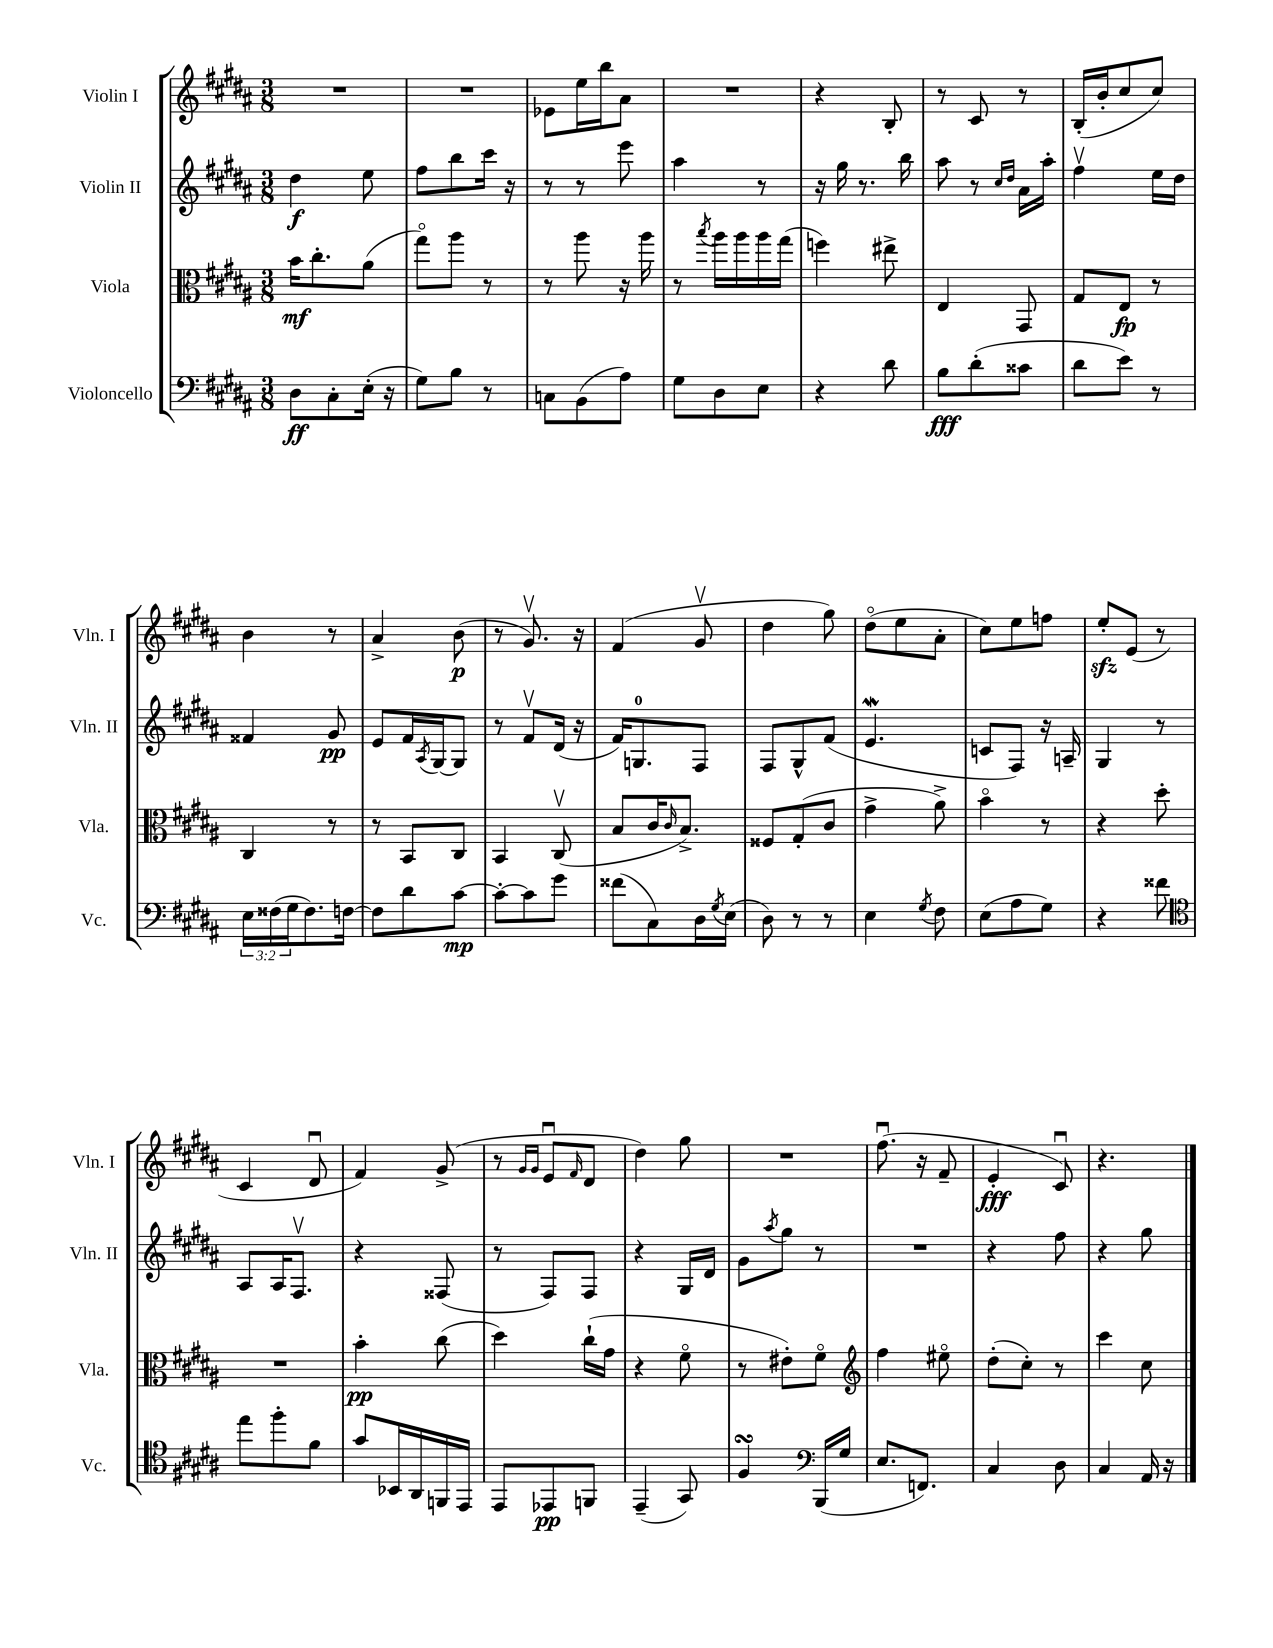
<<
\new StaffGroup <<
\new Staff = "s0" \with { instrumentName = "Violin I" shortInstrumentName = "Vln. I" } {
    \clef treble \key b \major \numericTimeSignature \time 3/8
    R4. |
    R4. |
    ees'8 e''16 b''16 ais'8 |
    R4. |
    r4 b8-. |
    r8 cis'8 r8 |
    b16-.( b'16-. cis''8 cis''8) |
    b'4 r8 |
    ais'4-> b'8\p( |
    r8 gis'8.\upbow) r16 |
    fis'4( gis'8\upbow |
    dis''4 gis''8) |
    dis''8\flageolet( e''8 ais'8-. |
    cis''8) e''8 f''8 |
    e''8-.\sfz e'8( r8 |
    cis'4 dis'8\downbow |
    fis'4) gis'8->( |
    r8 \grace { gis'16 gis'16 } e'8\downbow \grace { fis'16 } dis'8 |
    dis''4) gis''8 |
    R4. |
    fis''8.\downbow( r16 fis'8-- |
    e'4-.\fff cis'8\downbow) |
    r4. \bar "|." |
}
\new Staff = "s1" \with { instrumentName = "Violin II" shortInstrumentName = "Vln. II" } {
    \clef treble \key b \major \numericTimeSignature \time 3/8
    dis''4\f e''8 |
    fis''8 b''8 cis'''16 r16 |
    r8 r8 e'''8 |
    ais''4 r8 |
    r16 gis''16 r8. b''16 |
    ais''8 r8 \grace { cis''16 dis''16 } ais'16 ais''16-. |
    fis''4\upbow e''16 dis''16 |
    fisis'4 gis'8\pp |
    e'8 fis'16 \acciaccatura { ais8 } gis16~ gis8 |
    r8 fis'8\upbow dis'16( r16 |
    fis'16) g8.-0 fis8 |
    fis8 gis8-^ fis'8( |
    e'4.\mordent |
    c'8 fis8) r16 a16-- |
    gis4 r8 |
    ais8 ais16 fis8.\upbow |
    r4 fisis8( |
    r8 fis8) fis8 |
    r4 gis16 dis'16 |
    gis'8 \acciaccatura { ais''8 } gis''8 r8 |
    R4. |
    r4 fis''8 |
    r4 gis''8 \bar "|." |
}
\new Staff = "s2" \with { instrumentName = "Viola" shortInstrumentName = "Vla." } {
    \clef alto \key b \major \numericTimeSignature \time 3/8
    b'16\mf cis''8.-. ais'8( |
    gis''8\flageolet) ais''8 r8 |
    r8 ais''8 r16 ais''16 |
    r8 \acciaccatura { b''8 } ais''16 ais''16 ais''16 gis''16( |
    f''4) eis''8-> |
    e4 gis,8 |
    gis8 e8\fp r8 |
    cis4 r8 |
    r8 b,8 cis8 |
    b,4 cis8\upbow( |
    b8 cis'16 \grace { cis'16 } b8.->) |
    fisis8 gis8-.( cis'8 |
    gis'4-> ais'8->) |
    b'4\flageolet r8 |
    r4 dis''8-. |
    R4. |
    b'4-.\pp cis''8( |
    dis''4) cis''16-!( gis'16 |
    r4 fis'8\flageolet |
    r8 eis'8-.) fis'8\flageolet |
    \clef treble fis''4 eis''8\flageolet |
    dis''8-.( cis''8-.) r8 |
    cis'''4 cis''8 \bar "|." |
}
\new Staff = "s3" \with { instrumentName = "Violoncello" shortInstrumentName = "Vc." } {
    \clef bass \key b \major \numericTimeSignature \time 3/8 \override Staff.TupletNumber.text = #tuplet-number::calc-fraction-text
    dis8\ff cis8-. e16-.( r16 |
    gis8) b8 r8 |
    c8 b,8( ais8) |
    gis8 dis8 e8 |
    r4 dis'8 |
    b8\fff dis'8-.( cisis'8 |
    dis'8 e'8) r8 |
    \tuplet 3/2 { e16 fisis16( gis16 } fisis8.) f16~ |
    f8 dis'8 cis'8~\mp |
    cis'8~-. cis'8 gis'8 |
    fisis'8( cis8) dis16 \acciaccatura { gis8 } e16( |
    dis8) r8 r8 |
    e4 \acciaccatura { gis8 } fis8 |
    e8( ais8 gis8) |
    r4 fisis'8 |
    \clef tenor e''8 fis''8-. fis'8 |
    gis'8 bes,16 ais,16 f,16 e,16 |
    e,8 ees,8\pp f,8 |
    e,4--( gis,8) |
    fis4\turn \clef bass b,,16( gis16 |
    e8. f,8.) |
    cis4 dis8 |
    cis4 ais,16 r16 \bar "|." |
}
>>
>>
\layout { \context { \Score \remove "Bar_number_engraver" } }
